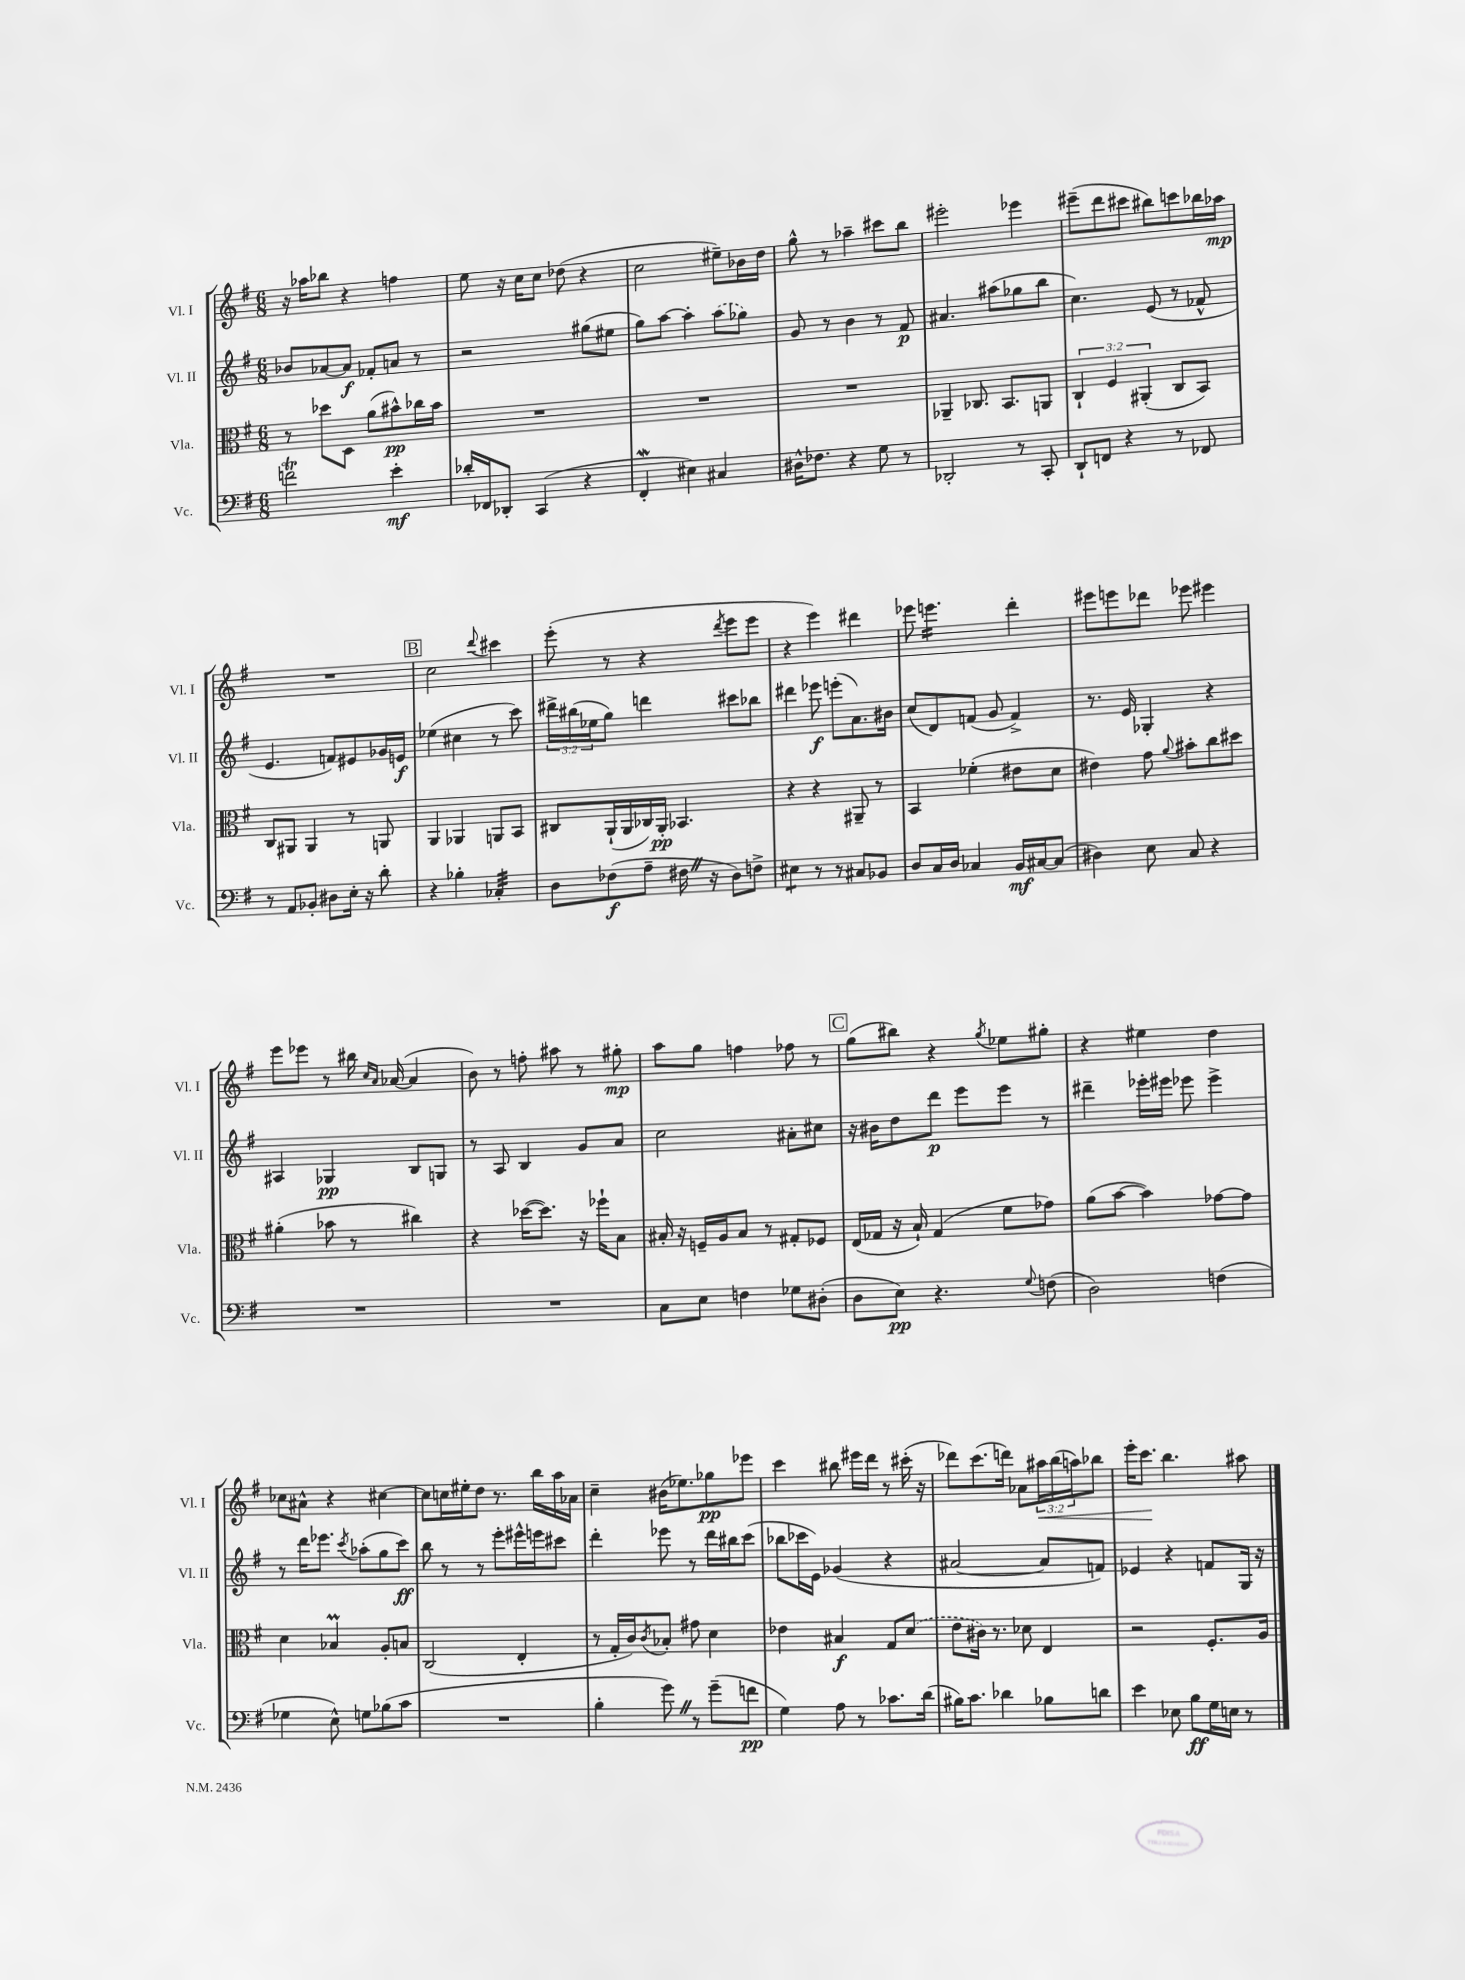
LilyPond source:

<<
\new StaffGroup <<
\new Staff = "s0" \with { instrumentName = "Vl. I" shortInstrumentName = "Vl. I" } {
    \clef treble \key g \major \numericTimeSignature \time 6/8 \override Staff.TupletNumber.text = #tuplet-number::calc-fraction-text
    r16 aes''16 bes''8 r4 f''4 |
    e''8 r16 c''16 c''8 des''8( r4 |
    c''2 eis''8--) bes'16 d''16 |
    g''8-^ r8 aes''4-- cis'''8 b''8 |
    eis'''2-. ees'''4 |
    eis'''8--( d'''8 cis'''8 bis''8) c'''8 bes''16 aes''16\mp |
    R2. |
    \mark \markup { \box "B" } c''2 \appoggiatura { d'''8 } cis'''4 |
    e'''8-.( r8 r4 \acciaccatura { d'''8 } e'''8 e'''8 |
    r4 e'''4) dis'''4 |
    ees'''8 e'''4.:16 d'''4-. |
    eis'''8 e'''8 des'''8 ees'''8 eis'''4 |
    e'''8 ees'''8 r8 bis''16 \grace { c''16 a'16 } aes'16~( aes'4 |
    b'8) r8 f''8-. ais''8 r8 gis''8-.\mp |
    a''8 g''8 f''4 fes''8 r8 |
    \mark \markup { \box "C" } g''8( bis''8) r4 \acciaccatura { g''8 } ees''8 gis''8-. |
    r4 eis''4 d''4 |
    ces''8 ais'8-^ r4 cis''4~ |
    cis''8 c''16 eis''16-. d''8 r8. b''16 a''16 aes'16 |
    c''4-- bis'16( ees''8.) ges''8\pp ees'''8 |
    c'''4 bis''8 eis'''16 d'''16 r8 cis'''16-.( r16 |
    des'''8) c'''8.( d'''16) aes'8 \tuplet 3/2 { ais''16\< b''16( a''16) } bes''8 |
    e'''16-. c'''8.\! b''4. ais''8 \bar "|." |
}
\new Staff = "s1" \with { instrumentName = "Vl. II" shortInstrumentName = "Vl. II" } {
    \clef treble \key g \major \numericTimeSignature \time 6/8 \override Staff.TupletNumber.text = #tuplet-number::calc-fraction-text
    bes'8 aes'8~ aes'8\f fes'8-. a'8 r8 |
    r2 gis''8( eis''8 |
    g''8) a''8~ a''4-. \once \slurDashed a''8( ges''8) |
    g'8 r8 b'4 r8 fis'8\p |
    ais'4. ais''8( ges''8 b''8 |
    c''4.) e'8( r8 fes'8-^ |
    e'4. f'8) eis'8 ges'16 e'16\f |
    \mark \markup { \box "B" } ees''4( cis''4 r8 c'''8) |
    \tuplet 3/2 { dis'''16-> bis''16( ees''16 } g''8) d'''4 cis'''8 bes''8 |
    dis'''4 ees'''8\f e'''8-.( a'8.) bis'16 |
    c''8( d'8) f'8( g'8 f'4->) |
    r8. e'16 ges4-. r4 |
    ais4 ges4\pp b8 g8 |
    r8 a8 b4 g'8 a'8 |
    c''2 ais'8-. cis''8 |
    \mark \markup { \box "C" } r16 bis'16 d''8 d'''8\p e'''8 e'''8 r8 |
    dis'''4-- ees'''16-. eis'''16 ees'''8 ees'''4-> |
    r8 d'''16 ees'''8. \acciaccatura { c'''8 } aes''8-.( g''8 c'''8\ff) |
    b''8 r8 r8 e'''8-. eis'''16-^ e'''16 cis'''8 |
    d'''4-. ees'''8 r8 d'''16 bis''16 c'''8( |
    bes''8 ces'''16 e'16) ges'4( r4 |
    ais'2~ ais'8 f'8) |
    ees'4 r4 f'8 g16 r16 \bar "|." |
}
\new Staff = "s2" \with { instrumentName = "Vla." shortInstrumentName = "Vla." } {
    \clef alto \key g \major \numericTimeSignature \time 6/8 \override Staff.TupletNumber.text = #tuplet-number::calc-fraction-text
    r8 des''8 d8 a'8( bis'8-^\pp) ces''16 bis'16 |
    R2. |
    R2. |
    R2. |
    aes,4-- ces8. b,8. a,8 |
    \tuplet 3/2 { c4-! fis4 ais,4-.( } c8 b,8) |
    c8 ais,8 ais,4 r8 a,8 |
    \mark \markup { \box "B" } a,4 aes,4 a,8 b,8 |
    cis8 a,16-!( a,16 ces16) a,16-.\pp bes,4. |
    r4 r4 ais,8-- r8 |
    b,4 fes'4-.( eis'8 d'8 |
    eis'4) g'8 \appoggiatura { a'8 } bis'8-. c''8 dis''8 |
    ais'4-.( bes'8 r8 cis''4) |
    r4 des''16~( des''8.) r16 fes''16-! b8 |
    bis16-. r16 f16-- a16 bis8 r8 gis8-. fes8 |
    \mark \markup { \box "C" } e16( ges16 r16 b16-!) ges4( fis'8 ges'8) |
    a'8( b'8~ b'4) ges'8~ ges'8 |
    d'4 bes4\prall a8-. b8 |
    c2( e4-. |
    r8 g16-. c'16) \acciaccatura { c'8 } bes8-. gis'8 d'4 |
    ees'4 bis4\f g8 \once \slurDashed d'8( |
    e'8 cis'16) r8. des'8 e4 |
    r2 fis8.-. a16 \bar "|." |
}
\new Staff = "s3" \with { instrumentName = "Vc." shortInstrumentName = "Vc." } {
    \clef bass \key g \major \numericTimeSignature \time 6/8
    f'2\trill e'4-.\mf |
    des'16-. fes,16 des,8-. c,4( r4 |
    fis,4-.\mordent eis4) cis4 |
    dis16-^ fes8. r4 g8 r8 |
    des,2-. r8 c,8-. |
    d,8-! f,8 r4 r8 fes,8 |
    r8 a,8 bes,8-. dis8 e16-. r16 d'8-. |
    \mark \markup { \box "B" } r4 bes4-. ces4:32-. |
    d8 fes8\f( a8-- fis16 \once \override BreathingSign.text = \markup { \musicglyph "scripts.caesura.straight" } \breathe r16 d8) f8-> |
    eis4:8 r8 r8 cis8 bes,8 |
    d8 c16 d16 ces4 b,16\mf cis16~ cis8( |
    dis4) e8 c8 r4 |
    R2. |
    R2. |
    c8 e8 f4 ges8 dis8-.( |
    \mark \markup { \box "C" } d8 e8\pp) r4. \appoggiatura { g8 } f8( |
    d2) f4( |
    ges4 e8-^) g8 bes8( c'8 |
    R2. |
    b4-. g'8) \once \override BreathingSign.text = \markup { \musicglyph "scripts.caesura.straight" } \breathe r8 g'8--( f'8\pp |
    g4) a8 r8 ces'8. d'16( |
    bis16) c'8. des'4 bes8 d'8 |
    e'4 ees8 b8\ff g16 e16 r8 \bar "|." |
}
>>
>>
\layout { \context { \Score \remove "Bar_number_engraver" } }
